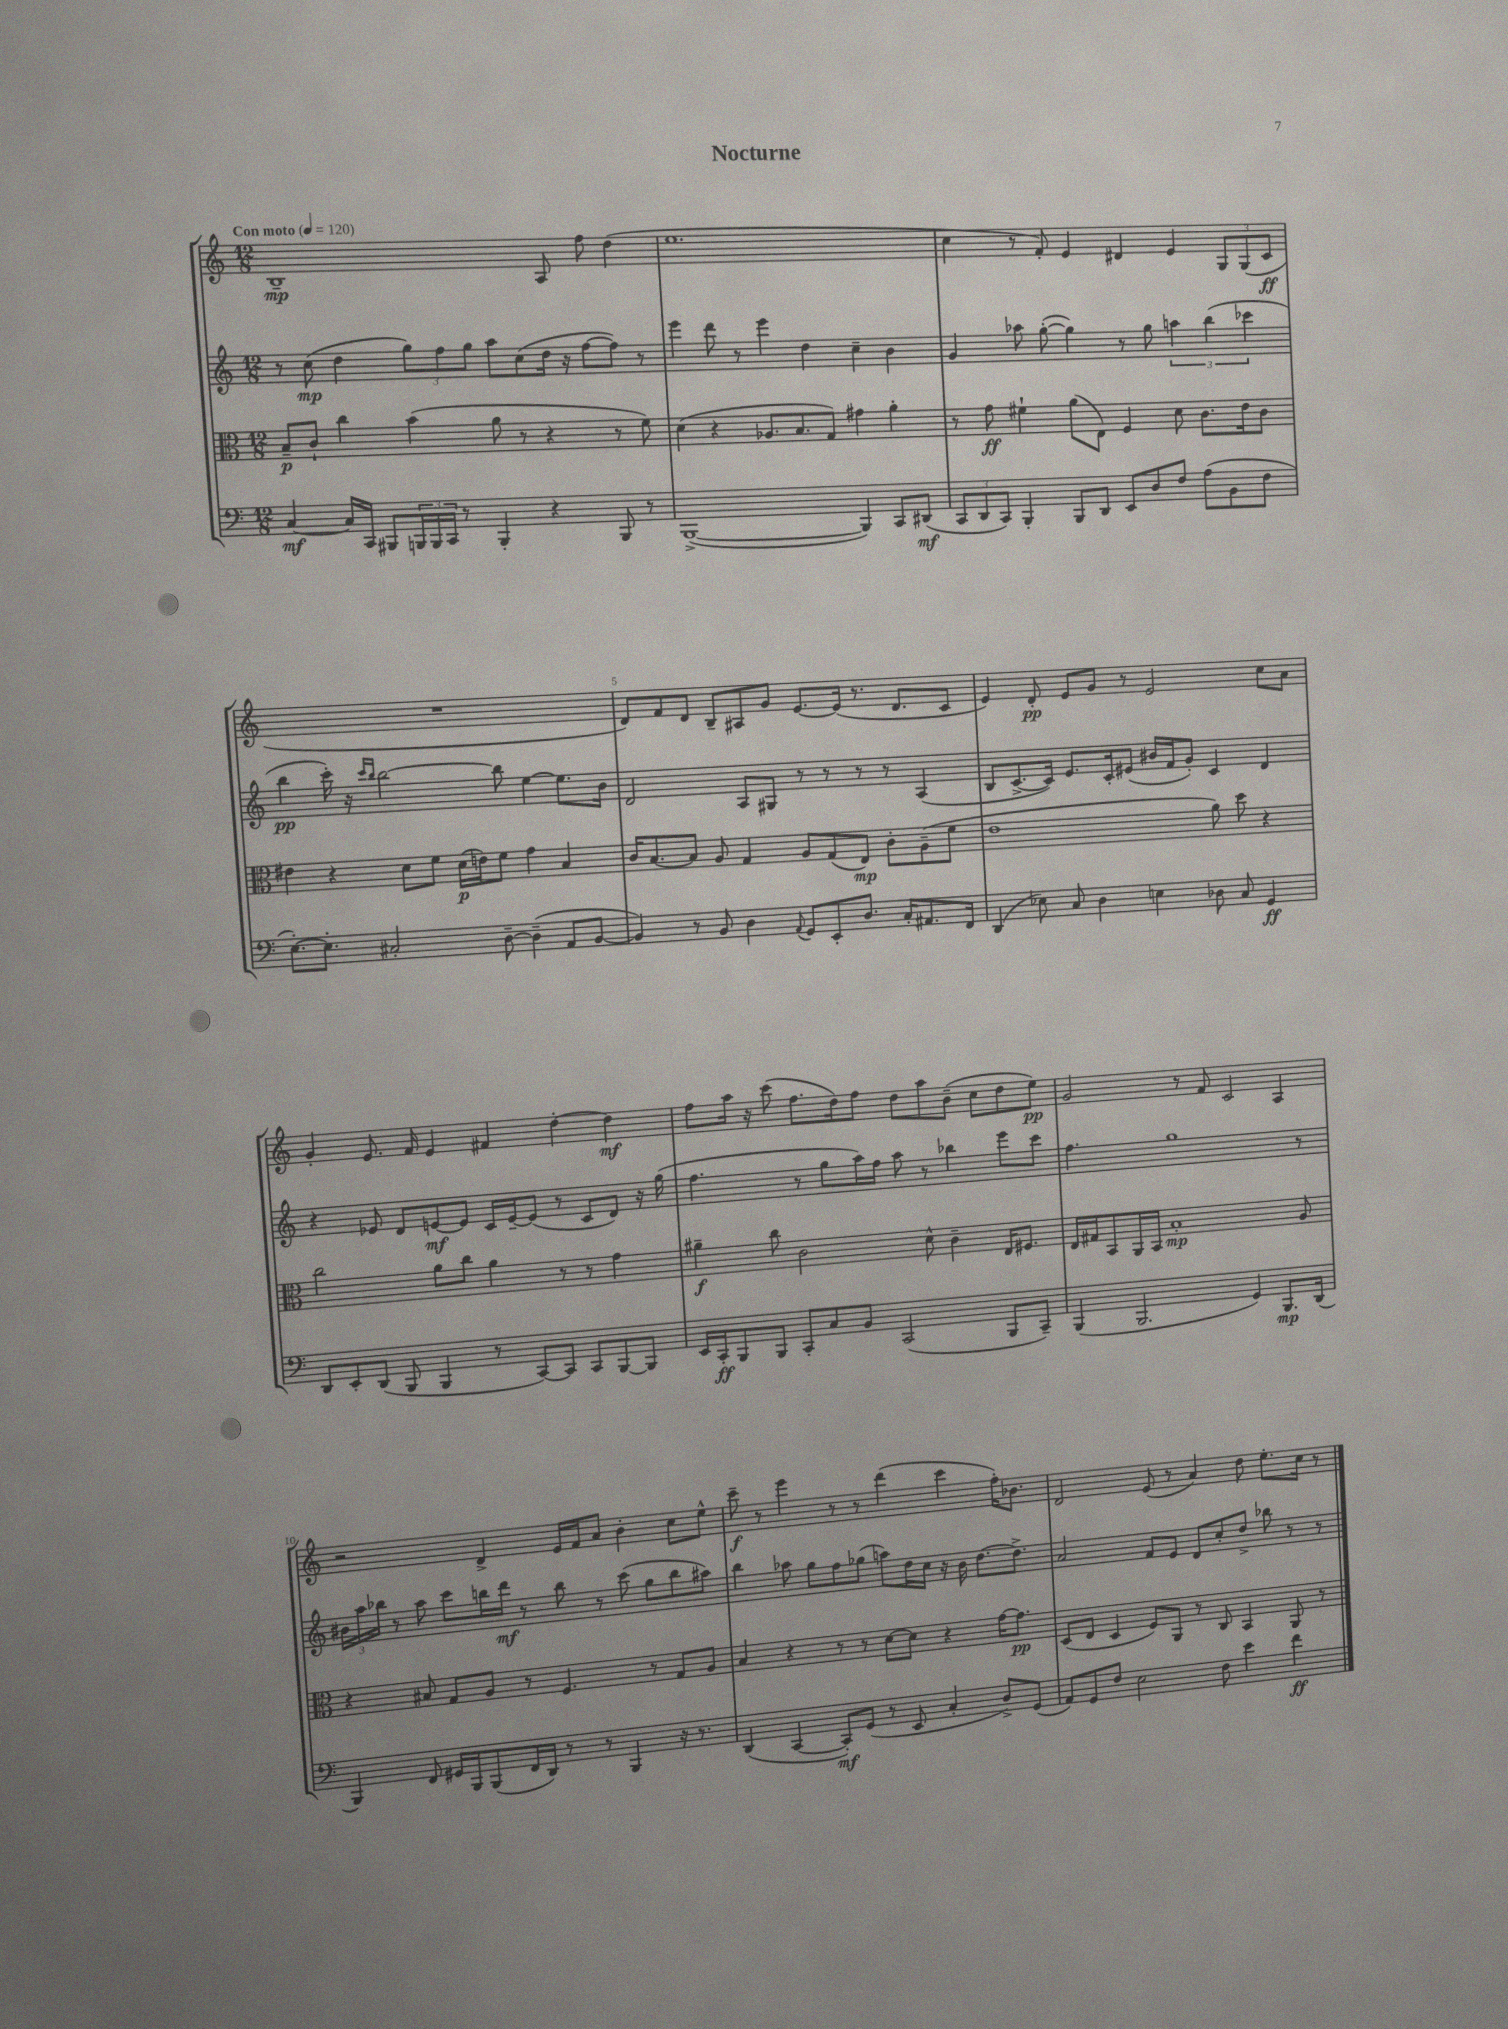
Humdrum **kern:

**kern	**kern	**kern	**kern
*staff4	*staff3	*staff2	*staff1
*clefF4	*clefC3	*clefG2	*clefG2
*k[]	*k[]	*k[]	*k[]
*M12/8	*M12/8	*M12/8	*M12/8
*MM120	*MM120	*MM120	*MM120
[4C	8B~	8r	1B~
.	8c`	(8cc	.
16C]	4cc	4dd	.
16CC	.	.	.
8BBB#	.	.	.
24BBB	(4b	12gg)	.
24BBB	.	.	.
24CC	.	12ff	.
8r	.	.	.
.	.	12gg	.
4BBB'	8a	8aa	.
.	8r	(8cc	.
4r	4r	16dd	8A
.	.	16r	.
.	.	[8ff	8ff
8BBB	8r	8ff])	(4dd
8r	8f)	8r	.
=	=	=	=
([1BBB^	(4d	4eee	1.ee
.	4r	8ddd	.
.	.	8r	.
.	8.A-	4eee	.
.	8.B	.	.
.	.	4dd	.
.	8G)	.	.
4BBB])	4g#	4cc~	.
8CC	4a'	4b	.
(8DD#	.	.	.
=	=	=	=
12CC	8r	4g	4cc
12DD	.	.	.
.	8g	.	.
12CC)	.	.	.
4BBB'	4f#`	8aa-	8r
.	.	([8gg'	8f')
8BBB	(8a	4gg])	4e
8DD	8E)	.	.
8EE	4F	8r	4d#
8D	.	8gg	.
8F	8d	6aa	4e
(8A	8.c	.	.
.	.	(6bb	.
8BB	.	.	12G
.	16e	.	.
.	.	6ccc-	(12G
8F	8c	.	.
.	.	.	12c
=	=	=	=
[8.E')	4e#	4bb	1.r
8.E']	.	.	.
.	4r	16ccc')	.
.	.	16r	.
.	.	16qqccc	.
.	.	16qqbb	.
2C#'	.	[2bb	.
.	8d	.	.
.	8f	.	.
.	(16d	.	.
.	16e)	.	.
[8D~	8f	8bb]	.
(4D~]	4g	[4ee	.
8AA	4B	8.ee]	.
[8BB	.	.	.
.	.	16b	.
=	=	=	=
4BB])	16c	2d	8d)
.	[8.B	.	.
.	.	.	8f
8r	8B]	.	8d
8BB	8A	.	8B~
4D	4G	8A	8A#
.	.	8G#	8g
8qqAA	.	.	.
8GG	8A	8r	[8.e
8EE'	(8G	8r	.
.	.	.	(16e]
8.D	8E)	8r	8.r
.	8c'	8r	.
16C'	.	.	8.d
8.AA#	(8A~	(4A	.
.	8f	.	8c
16FF	.	.	.
=	=	=	=
(4DD	1e	8B	4e)
.	.	[8.c^	.
8E-)	.	.	8d'
.	.	16c])	.
8C	.	8.e	8e
4D	.	.	8g
.	.	16c'	.
.	.	(8e#	8r
4E	.	16b#	2e
.	.	16f	.
.	.	8g')	.
8D-	8a)	4c	.
8C	8dd	.	.
4GG	4r	4d	8cc
.	.	.	8a
=	=	=	=
8DD	2cc	4r	4g'
8EE'	.	.	.
(8DD	.	8e-	8.e
8BBB	.	8d	.
.	.	.	16f
4BBB	8a	[8e	4e
.	8cc	8e]	.
8r	4a	16c	4f#
.	.	[16e~	.
[8CC)	.	(8e]	.
8CC]	8r	8r	[4dd'
8CC	8r	8c	.
[8BBB	4g	8d)	4dd]
8BBB]	.	16r	.
.	.	(16gg	.
=	=	=	=
16EE	4a#~	4.ff	8ff
16CC'	.	.	.
8BBB	.	.	16aa
.	.	.	16r
8BBB	8cc	.	(8ccc
8CC'	2c	8r	8.ff
8C	.	8gg	.
.	.	.	16dd)
8BB	.	16aa)	8ff
.	.	16ff	.
(2CC	.	8aa	8dd
.	8d^^	8r	8aa
.	4c~	4bb-	(8b~
.	.	.	8cc
8BBB	16E	8eee	8dd
.	8.F#	.	.
8CC~)	.	8ccc	8ee)
=	=	=	=
(4BBB	16E	4.ff	2g
.	16G#	.	.
.	8BB	.	.
2.BBB	16AA	.	.
.	16BB	.	.
.	1B'	1gg	.
.	.	.	8r
.	.	.	8f
.	.	.	2c
4GG)	.	.	.
8.BBB	.	.	4A
.	8A	8r	.
(16DD	.	.	.
=	=	=	=
4BBB)	4r	24b#	2r
.	.	24aa	.
.	.	24bb-	.
.	.	8r	.
8FF	8B#	8aa	.
16GG#	8G	8ccc	.
16BBB	.	.	.
(8BBB	8A	16bb	4d^
.	.	16ddd	.
16FF	8r	8r	.
16DD)	.	.	.
8r	4.F	8bb	16e
.	.	.	16f
8r	.	8r	8a
4BBB	.	(8ccc	4b'
.	8r	8gg	.
16r	8G	8bb	8cc
8.r	.	.	.
.	8A	8aa#)	8ee^^
=	=	=	=
(4DD	4B	4bb	8ccc~
.	.	.	8r
[4CC	4r	8aa-	4eee
.	.	8gg	.
8CC'])	8r	8ff	8r
(8GG	8r	(8gg-	8r
8r	[8d	8aa)	(4ddd
8EE	8d]	16dd	.
.	.	16cc	.
4C'	4r	16r	4ccc
.	.	16b	.
.	.	[8.dd	.
8D^)	[16g	.	16ff')
.	8.g]	8.dd^]	8.b-
(8GG	.	.	.
=	=	=	=
8AA)	(8D	2a	2d
8GG	8E	.	.
8F	4D	.	.
2E	.	.	.
.	8F)	8f	(8e
.	8AA	8e	8r
.	8r	8d	4a)
8F	8C	8cc'	.
4e	4BB	8dd^	8dd
.	.	8bb-	8.ee'
4f	8AA	8r	.
.	.	.	16cc
.	8r	8r	8r
==	==	==	==
*-	*-	*-	*-
